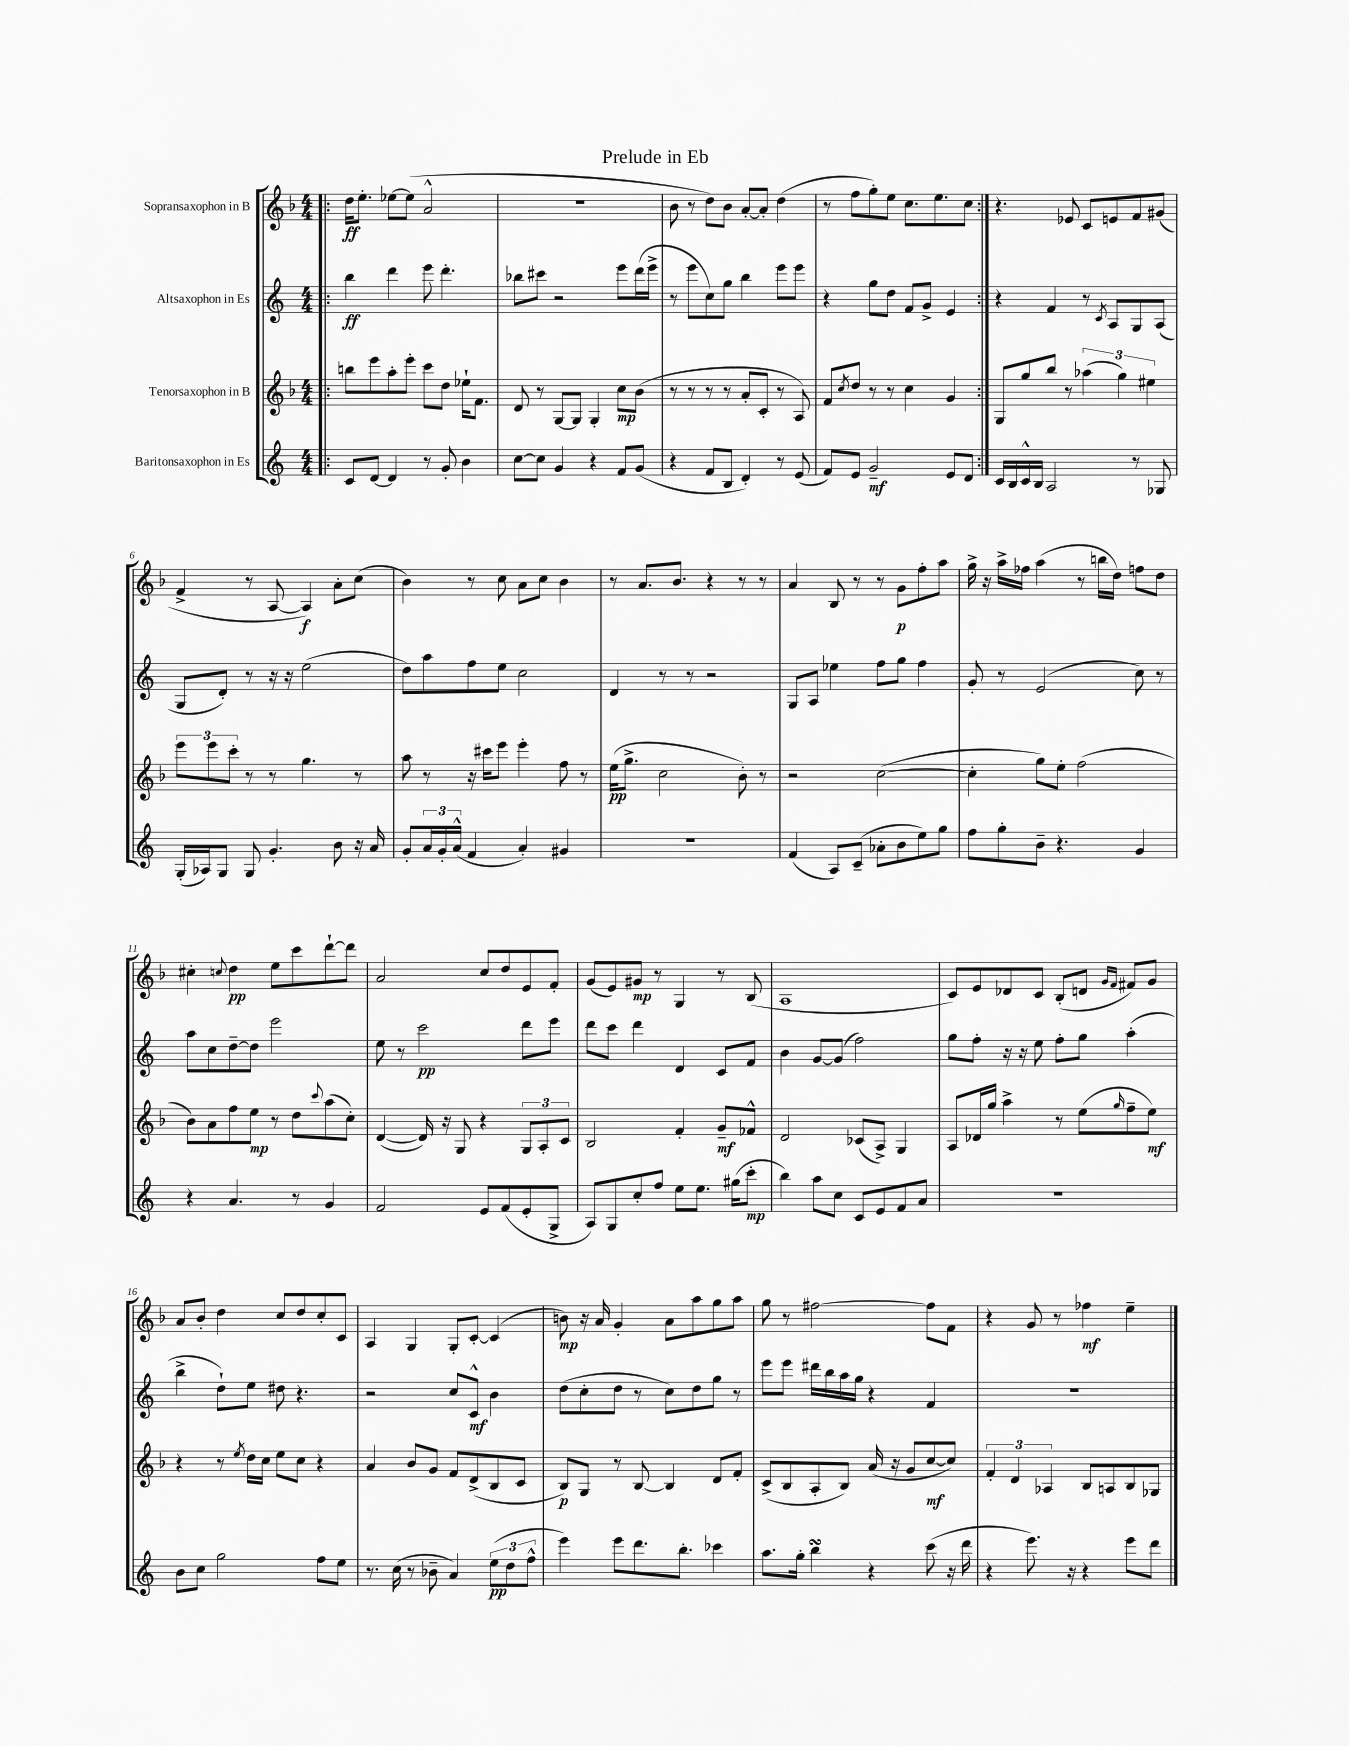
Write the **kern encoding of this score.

**kern	**kern	**kern	**kern
*staff4	*staff3	*staff2	*staff1
*clefG2	*clefG2	*clefG2	*clefG2
*k[]	*k[b-]	*k[]	*k[b-]
*M4/4	*M4/4	*M4/4	*M4/4
=!|:	=!|:	=!|:	=!|:
8c	8bb	4bb	16dd
.	.	.	8.ee'
[8d	8eee	.	.
4d]	8aa'	4ddd	[8ee-
.	8eee'	.	(8ee-]
8r	8ccc	8eee	2a^^
8g'	8dd	4.ddd'	.
4b	16ee-`	.	.
.	8.f	.	.
=	=	=	=
[8cc	8d	8bb-	1r
8cc]	8r	8ccc#	.
4g	[8G	2r	.
.	8G]	.	.
4r	4G'	.	.
8f	8cc	8eee	.
(8g	(8b-	(16ddd	.
.	.	16eee^	.
=	=	=	=
4r	8r	8r	8b-
.	8r	8eee	8r
8f	8r	8cc)	8dd)
8B	8r	8gg	8b-
4d')	8a'	4bb	[8a'
.	8c'	.	8a']
8r	8r	8eee	(4dd
(8e	8A)	8eee	.
=	=	=	=
8f)	8f	4r	8r
.	8qcc	.	.
8e	8dd	.	8ff
2g~	8r	8gg	8gg')
.	8r	8dd	8ee
.	4cc	8f	8.cc
.	.	8g^	.
.	.	.	8.ee
8e	4g	4e	.
8d	.	.	8cc
=:|!	=:|!	=:|!	=:|!
16c	8G	4r	4.r
16B	.	.	.
16c^^	8gg	.	.
16B	.	.	.
2A	8bb-	4f	.
.	8r	.	8e-
.	(6aa-	8r	8c
.	.	8qc	.
.	.	8A	8e
.	6gg)	.	.
8r	.	8G	8f
.	6ee#	.	.
8G-	.	(8A	(8g#
=	=	=	=
(16G'	12eee	8G	4f^
16A-)	.	.	.
.	12eee	.	.
8G	.	8d')	.
.	12ccc'	.	.
8G	8r	8r	8r
4.g'	8r	16r	[8A
.	.	16r	.
.	4.gg	(2ee	4A])
8b	.	.	8a'
16r	8r	.	(8cc
16a	.	.	.
=	=	=	=
8g'	8aa	8dd)	4b-)
24a	8r	8aa	.
24g'	.	.	.
(24a^^	.	.	.
4f	16r	8ff	8r
.	16ccc#	.	.
.	8eee	8ee	8cc
4a')	4eee'	2cc	8a
.	.	.	8cc
4g#	8ff	.	4b-
.	8r	.	.
=	=	=	=
1r	(16ee	4d	8r
.	8.gg^	.	.
.	.	.	8.a
.	2cc	8r	.
.	.	.	8.b-
.	.	8r	.
.	.	2r	4r
.	8b-')	.	8r
.	8r	.	8r
=	=	=	=
(4f	2r	8G	4a
.	.	8A	.
8A)	.	4ee-	8B-
(8c~	.	.	8r
8a-'	([2cc	8ff	8r
8b	.	8gg	8g
8ee)	.	4ff	8ff'
8gg	.	.	8aa
=	=	=	=
8ff	4cc']	8g'	16gg^
.	.	.	16r
8gg'	.	8r	16aa^
.	.	.	16ff-
8b~	8gg)	(2e	(4aa
4.r	8ee'	.	.
.	(2ff	.	8r
.	.	.	16bb
.	.	.	16dd)
4g	.	8cc)	8ff
.	.	8r	8dd
=	=	=	=
4r	8b-)	8aa	4cc#'
.	8a	8cc	.
.	.	.	8qqcc
4.a	8ff	[8dd~	4dd
.	8ee	8dd]	.
.	8r	2eee	8ee
8r	8dd	.	8ccc
.	8qqccc	.	.
4g	(8aa	.	[8ddd`
.	8cc')	.	8ddd]
=	=	=	=
2f	([4d	8ee	2a
.	.	8r	.
.	16d])	2ccc	.
.	16r	.	.
.	8G	.	.
8e	4r	.	8cc
(8f	.	.	8dd
8e'	12G	8ddd	8e
.	12A'	.	.
8G^	.	8eee	8f'
.	12c	.	.
=	=	=	=
8A)	2B-	8ddd	(8g
8G	.	8ccc	8e)
8cc'	.	4ddd	8g#
8ff	.	.	8r
8ee	4f'	4d	4G
8.ee	.	.	.
.	8g~	8c	8r
(16gg#	.	.	.
8ccc'	8f-^^	8f	(8B-
=	=	=	=
4bb)	2d	4b	1A
8aa	.	[8g	.
8cc	.	(8g]	.
8c	(8c-	2ff)	.
8e	8A^)	.	.
8f	4G	.	.
8a	.	.	.
=	=	=	=
1r	8A	8gg	8c)
.	16d-	8ff'	8e
.	16gg	.	.
.	4aa^	16r	8d-
.	.	16r	.
.	.	8ee	8c
.	8r	8ff'	(8B-'
.	(8ee	8gg	8d
.	.	.	16qqg
.	16qqgg	.	16qqf
.	8ff~	(4aa'	8f#)
.	8ee)	.	8g
=	=	=	=
8b	4r	4bb^	8a
8cc	.	.	8b-'
2gg	8r	8dd`)	4dd
.	8qee	.	.
.	16dd	8ee	.
.	16cc	.	.
.	8ee	8dd#	8cc
.	8cc	4.r	8dd
8ff	4r	.	8cc'
8ee	.	.	8c
=	=	=	=
8.r	4a	2r	4A
(16cc	.	.	.
8r	8b-	.	4G
8b-~	8g	.	.
4a)	8f	8cc	8G'
.	(8d^	8c^^	[8c'
(12ee	8B-	4b	(4c]
12dd	.	.	.
.	8c	.	.
12ff^^	.	.	.
=	=	=	=
4eee)	8B-)	(8dd	8b)
.	8G	8cc'	16r
.	.	.	16a
8eee	8r	8dd	4g'
8.ddd	[8B-	8r	.
.	4B-]	8cc)	8a
8.bb'	.	.	.
.	.	8dd	8aa
4ccc-	8d	8gg	8gg
.	8f'	8r	8aa
=	=	=	=
8.aa	(8c^	8eee	8gg
.	8B-	8eee	8r
16gg'	.	.	.
4bb	8A'	16ddd#	[2ff#
.	.	16bb	.
.	8B-)	16aa	.
.	.	16gg	.
4r	(16a	4r	.
.	16r	.	.
.	8g	.	.
(8ccc	[8cc	4f	8ff#]
16r	8cc])	.	8f
16ddd	.	.	.
=	=	=	=
4r	6f'	1r	4r
.	6d	.	.
8.eee)	.	.	8g
.	6A-	.	.
.	.	.	8r
16r	.	.	.
4r	8B-	.	4ff-
.	8A	.	.
8eee	8B-	.	4ee~
8ddd	8G-	.	.
==	==	==	==
*-	*-	*-	*-
